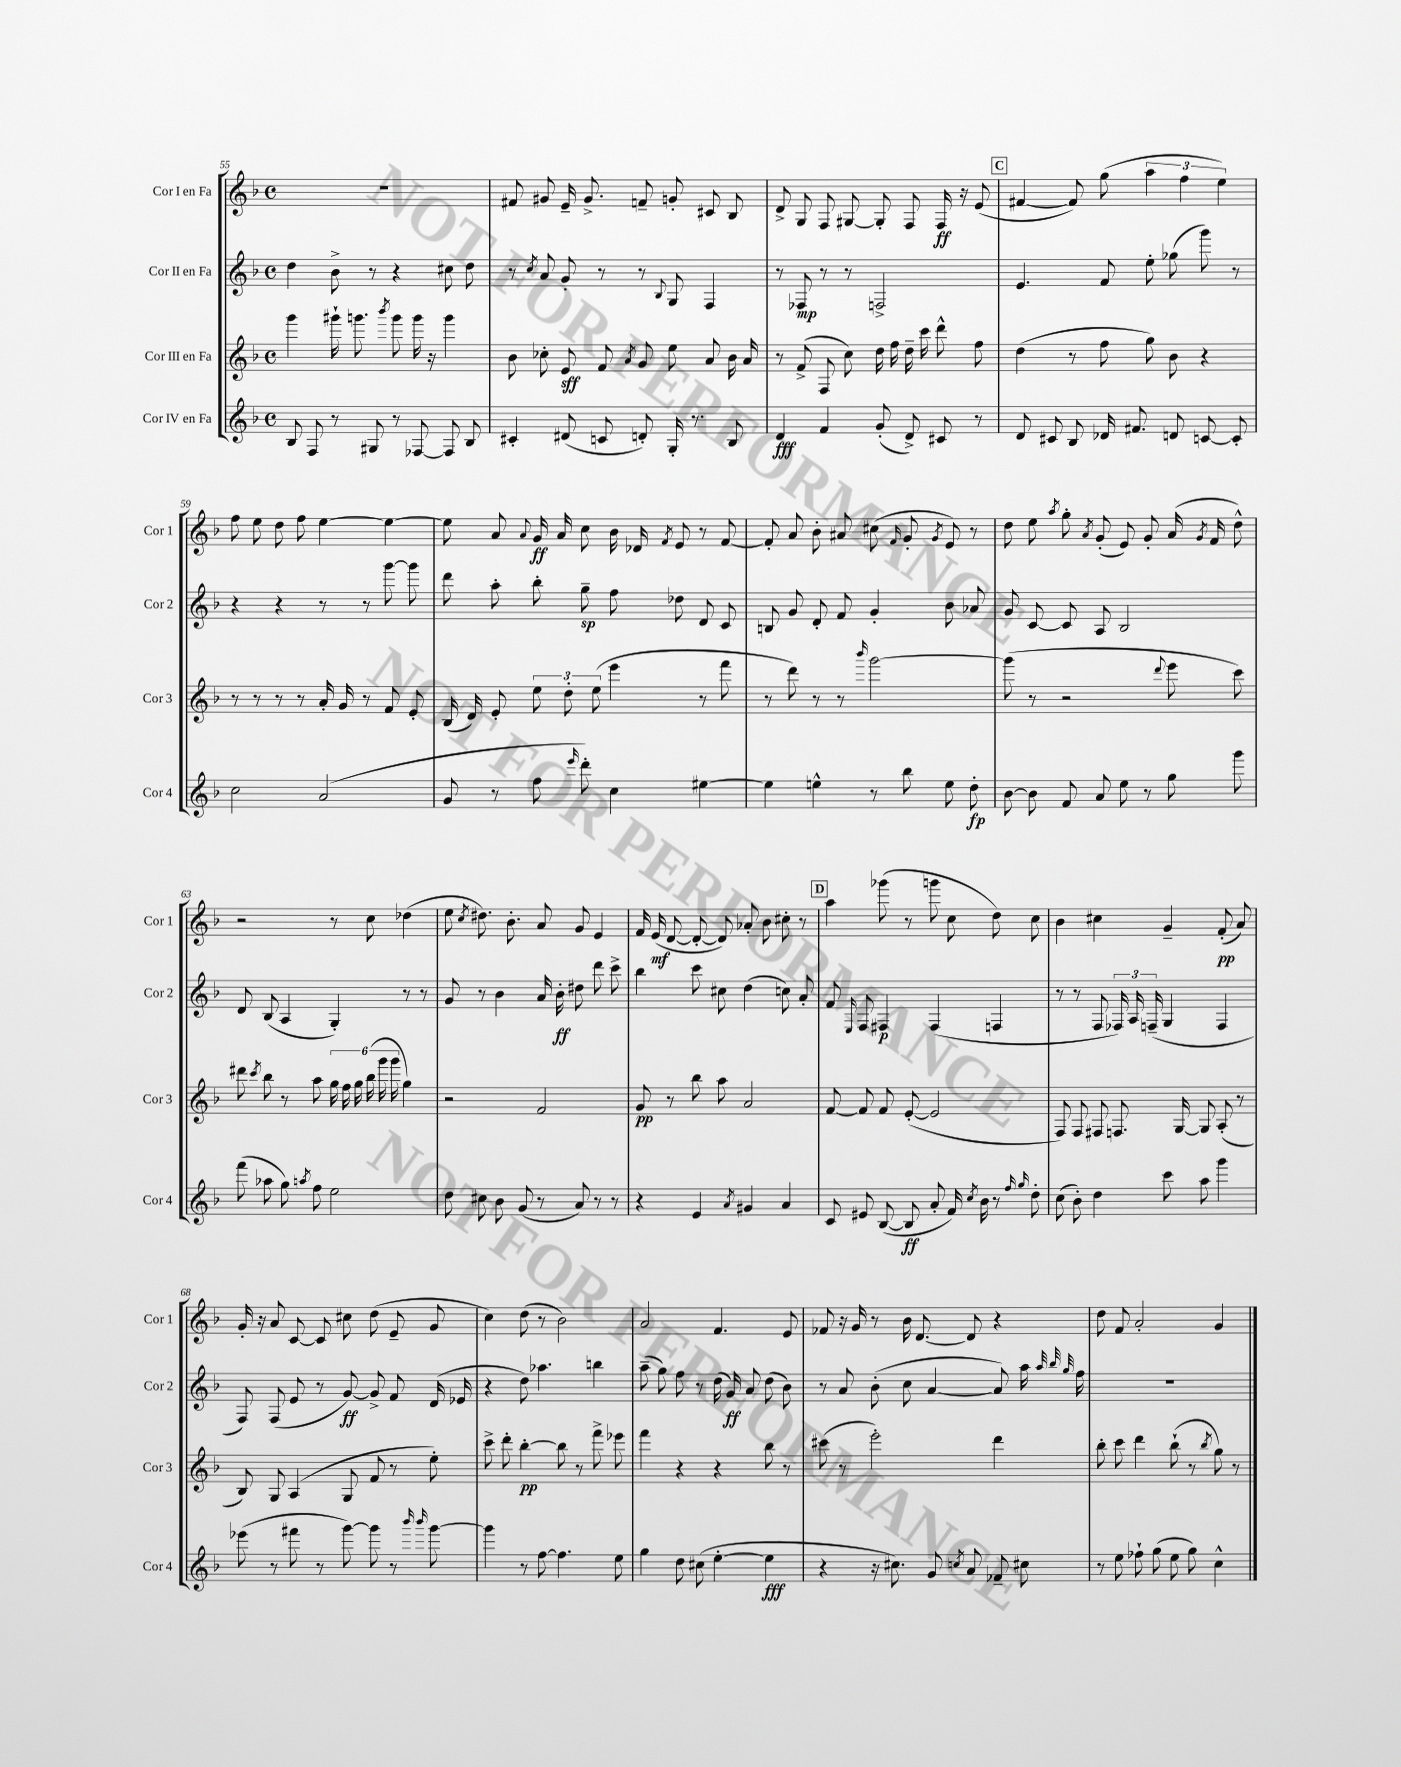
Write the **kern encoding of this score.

**kern	**dynam	**kern	**dynam	**kern	**dynam	**kern	**dynam
*part4	*part4	*part3	*part3	*part2	*part2	*part1	*part1
*staff4	*staff4	*staff3	*staff3	*staff2	*staff2	*staff1	*staff1
*I"Cor IV en Fa	*	*I"Cor III en Fa	*	*I"Cor II en Fa	*	*I"Cor I en Fa	*
*I'Cor 4	*	*I'Cor 3	*	*I'Cor 2	*	*I'Cor 1	*
*clefG2	*	*clefG2	*	*clefG2	*	*clefG2	*
*k[b-]	*	*k[b-]	*	*k[b-]	*	*k[b-]	*
*M4/4	*	*M4/4	*	*M4/4	*	*M4/4	*
*met(c)	*	*met(c)	*	*met(c)	*	*met(c)	*
=55	=55	=55	=55	=55	=55	=55	=55
8B-/	.	4ggg\	.	4dd\	.	1r	.
8F/	.	.	.	.	.	.	.
8r	.	16ggg#X`\	.	8b-^\	.	.	.
.	.	8.gggn\	.	.	.	.	.
8G#X/	.	.	.	8r	.	.	.
.	.	8qbbb-/	.	.	.	.	.
8r	.	8ggg\	.	4r	.	.	.
[8F-X/	.	16ggg\	.	.	.	.	.
.	.	16r	.	.	.	.	.
8F-/]	.	4ggg\	.	8cc#X\	.	.	.
8B-/	.	.	.	8dd\	.	.	.
=56	=56	=56	=56	=56	=56	=56	=56
4c#X'/	.	8b-\	.	8r	.	8f#X/	.
.	.	.	.	8qcc/	.	.	.
.	.	8cc-X'\	.	8a/	.	8g#X/	.
(8d#X/	.	8e/	sff	8g'/	.	16e~/	.
.	.	.	.	.	.	8.g#^/	.
8cn/	.	8f/	.	8r	.	.	.
.	.	8qa/	.	.	.	.	.
8dn'/)	.	8g/	.	8r	.	8fn~/	.
.	.	.	.	8qqB-/	.	.	.
16G'/	.	8ee\	.	8G/	.	8gn'/	.
8.r	.	.	.	.	.	.	.
.	.	8a/	.	4F/	.	8c#X/	.
8B-/	.	16b-\	.	.	.	8B-/	.
.	.	16a/	.	.	.	.	.
=57	=57	=57	=57	=57	=57	=57	=57
4d/	fff	8r	.	8r	.	8d^/	.
.	.	(8f^/	.	8F-X/	mp	8G/	.
4f/	.	8F/	.	8r	.	8F/	.
.	.	8cc\)	.	8r	.	[8G#X/	.
(8g'/	.	16dd\	.	2Fn^/	.	8G#'/]	.
.	.	16ff\	.	.	.	.	.
8d^/)	.	16dd~\	.	.	.	8F/	.
.	.	16ccc\	.	.	.	.	.
8c#X/	.	8ddd^^\	.	.	.	16F/	ff
.	.	.	.	.	.	16r	.
8r	.	8ff\	.	.	.	(8e/	.
!!LO:REH:place=s1:t=C
=58	=58	=58	=58	=58	=58	=58	=58
8d/	.	(4dd\	.	4.e/	.	[4f#X/	.
8c#X/	.	.	.	.	.	.	.
8B-/	.	8r	.	.	.	8f#/])	.
16d-X/	.	8ff\	.	8f/	.	(8gg\	.
8.f#X/	.	.	.	.	.	.	.
.	.	8gg\)	.	8ee'\	.	6aa\	.
8dn/	.	8b-\	.	(8gg-X\	.	.	.
.	.	.	.	.	.	6ff\	.
[8cn/	.	4r	.	8ggg\)	.	.	.
.	.	.	.	.	.	6ee\)	.
8c'/]	.	.	.	8r	.	.	.
!!LO:LB:g=z
=59	=59	=59	=59	=59	=59	=59	=59
2cc\	.	8r	.	4r	.	8ff\	.
.	.	8r	.	.	.	8ee\	.
.	.	8r	.	4r	.	8dd\	.
.	.	8r	.	.	.	8ff\	.
(2a/	.	16a'/	.	8r	.	[4ee\	.
.	.	16g/	.	.	.	.	.
.	.	8r	.	8r	.	.	.
.	.	8f/	.	[8ggg\	.	4ee\_	.
.	.	8e'/	.	8ggg\]	.	.	.
=60	=60	=60	=60	=60	=60	=60	=60
8g/	.	(16B-/	.	8ddd\	.	8ee\]	.
.	.	16d/)	.	.	.	.	.
8r	.	8e'/	.	8aa'\	.	8a/	.
.	.	.	.	.	.	8qqa/	.
8ff\	.	12ee\	.	8bb-'\	.	16g/	ff
.	.	.	.	.	.	16a/	.
.	.	12dd'\	.	.	.	.	.
16qqeee/	.	.	.	.	.	.	.
8ddd'\)	.	.	.	8gg~\	sp	8cc\	.
.	.	(12ee\	.	.	.	.	.
4cc\	.	4eee\	.	8ff\	.	16b-\	.
.	.	.	.	.	.	16d-X/	.
.	.	.	.	.	.	8qf/	.
.	.	.	.	8dd-X\	.	8e/	.
[4ee#X\	.	8r	.	8d/	.	8r	.
.	.	8fff\	.	8c/	.	[8f/	.
=61	=61	=61	=61	=61	=61	=61	=61
4ee#\]	.	8r	.	8Bn/	.	8f'/]	.
.	.	8ddd\)	.	8g/	.	8a/	.
4een^^\	.	8r	.	8d'/	.	8b-'\	.
.	.	8r	.	8f/	.	8a#X/	.
.	.	16qqbbb-/	.	.	.	.	.
8r	.	[2ggg\	.	4g'/	.	(8cc#X\	.
.	.	.	.	.	.	16qqf/	.
8bb-\	.	.	.	.	.	8g'/	.
.	.	.	.	.	.	8qg/	.
8ee\	.	.	.	8b-\	.	8e/)	.
8dd'\	fp	.	.	8a-X/	.	8r	.
=62	=62	=62	=62	=62	=62	=62	=62
[8b-\	.	(8ggg\]	.	8g/	.	8dd\	.
8b-\]	.	8r	.	[8c/	.	8ee\	.
.	.	.	.	.	.	8qaa/	.
8f/	.	2r	.	8c/]	.	8gg'\	.
.	.	.	.	.	.	8qa/	.
8a/	.	.	.	8A/	.	(8g'/	.
8ee\	.	.	.	2B-/	.	8e/)	.
8r	.	.	.	.	.	8g'/	.
.	.	8qqddd/	.	.	.	.	.
8gg\	.	8eee\	.	.	.	(16a/	.
.	.	.	.	.	.	8qg/	.
.	.	.	.	.	.	16f/	.
8ggg\	.	8ccc\)	.	.	.	8dd^^\)	.
!!LO:LB:g=z
=63	=63	=63	=63	=63	=63	=63	=63
(8fff\	.	8ddd#X\	.	8d/	.	2r	.
.	.	8qccc/	.	.	.	.	.
8aa-X\	.	8bb-\	.	(8B-/	.	.	.
8gg\)	.	8r	.	4A/	.	.	.
8qaan/	.	.	.	.	.	.	.
8ff\	.	8aa\	.	.	.	.	.
2ee\	.	24gg\	.	4G'/)	.	8r	.
.	.	24ff\	.	.	.	.	.
.	.	24gg\	.	.	.	.	.
.	.	(24bb-\	.	.	.	8cc\	.
.	.	24ggg\	.	.	.	.	.
.	.	24ggg\	.	.	.	.	.
.	.	4gg\)	.	8r	.	(4dd-X\	.
.	.	.	.	8r	.	.	.
=64	=64	=64	=64	=64	=64	=64	=64
8dd\	.	2r	.	8g/	.	8ee\	.
.	.	.	.	.	.	8qcc/	.
8cc#X\	.	.	.	8r	.	8.dd#X\)	.
8b-\	.	.	.	4b-\	.	.	.
.	.	.	.	.	.	8.b-'\	.
(8g/	.	.	.	.	.	.	.
8r	.	2f/	.	16a/	.	8a/	.
.	.	.	.	16b-'\	ff	.	.
8a/)	.	.	.	8dd#X\	.	8g/	.
8r	.	.	.	8ddd\	.	4e/	.
8r	.	.	.	8ccc^\	.	.	.
=65	=65	=65	=65	=65	=65	=65	=65
4r	.	8g/	pp	4bb-\	.	16f/	.
.	.	.	.	.	.	(16e/	mf
.	.	8r	.	.	.	[8d/	.
4e/	.	8bb-\	.	8ccc\	.	8d'/_	.
.	.	8aa\	.	8cc#X\	.	8d/])	.
8qa/	.	.	.	.	.	.	.
4g#X/	.	2a/	.	(4dd\	.	8a-X'/	.
.	.	.	.	.	.	8b-\	.
4a/	.	.	.	8ccn\)	.	8cc#X'\	.
.	.	.	.	8a'/	.	8r	.
!!LO:REH:place=s1:t=D
=66	=66	=66	=66	=66	=66	=66	=66
8c/	.	[8f/	.	8f/	.	4aa\	.
.	.	.	.	16qqE/	.	.	.
8e#X/	.	8f/]	.	8F/	.	.	.
([8B-/	.	8f/	.	4F#X/	p	(8ggg-X\	.
8B-/]	ff	([8e'/	.	.	.	8r	.
8a'/	.	2e/]	.	(4F#/	.	8gggn\	.
16f/)	.	.	.	.	.	8cc\	.
8qcc/	.	.	.	.	.	.	.
16b-\	.	.	.	.	.	.	.
8r	.	.	.	4Fn/	.	8dd\)	.
16qqff/	.	.	.	.	.	.	.
16qqgg/	.	.	.	.	.	.	.
8dd'\	.	.	.	.	.	8cc\	.
=67	=67	=67	=67	=67	=67	=67	=67
(8cc\	.	8F/)	.	8r	.	4b-\	.
8b-'\)	.	8F/	.	8r	.	.	.
4dd\	.	8F#X/	.	8F/	.	4cc#X\	.
.	.	8.Fn/	.	24F-X/)	.	.	.
.	.	.	.	24A/	.	.	.
.	.	.	.	(24Fn~/	.	.	.
8ccc\	.	.	.	4G/	.	4g~/	.
.	.	[16G/	.	.	.	.	.
8aa\	.	8G/]	.	.	.	.	.
4ggg\	.	(8A'/	.	4F/	.	(8f'/	pp
.	.	8r	.	.	.	8a/)	.
!!LO:LB:g=z
=68	=68	=68	=68	=68	=68	=68	=68
(8eee-X\	.	8B-/)	.	8F/)	.	16g'/	.
.	.	.	.	.	.	16r	.
8r	.	8G/	.	(8F/	.	8a/	.
8fff#X\	.	(4A/	.	8e/	.	[8c/	.
8r	.	.	.	8r	.	8c/]	.
[8ggg\)	.	8G/	.	[8g/)	ff	8cc#X\	.
8ggg\]	.	8f/	.	8g^/]	.	(8dd\	.
8r	.	8r	.	8f/	.	8e~/	.
16qqbbb-/	.	.	.	.	.	.	.
16qqbbb-/	.	.	.	.	.	.	.
[8ggg\	.	8ee'\)	.	(16d/	.	8g/	.
.	.	.	.	16e-X/	.	.	.
=69	=69	=69	=69	=69	=69	=69	=69
4ggg\]	.	8ccc^\	.	4r	.	4cc\)	.
.	.	8ddd'\	.	.	.	.	.
8r	.	[4bb-'\	pp	8dd\)	.	(8dd\	.
[8ff\	.	.	.	4.aa-X\	.	8r	.
4.ff\]	.	8bb-\]	.	.	.	2b-\)	.
.	.	8r	.	.	.	.	.
.	.	8fff^\	.	4bbn\	.	.	.
8ee\	.	8eee-X\	.	.	.	.	.
=70	=70	=70	=70	=70	=70	=70	=70
4gg\	.	4fff\	.	(8aa~\	.	2a/	.
.	.	.	.	8gg\)	.	.	.
8dd\	.	4r	.	8ff\	.	.	.
(8cc#X\	.	.	.	8r	.	.	.
[4ee'\	.	4r	.	(16dd\	.	4.f/	.
.	.	.	.	16g/)	ff	.	.
.	.	.	.	8a/	.	.	.
4ee\]	fff	8bb-\	.	(8dd\	.	.	.
.	.	8r	.	8b-\)	.	8e/	.
=71	=71	=71	=71	=71	=71	=71	=71
4r	.	(8ccc#X\	.	8r	.	8f-X/	.
.	.	8r	.	8a/	.	16r	.
.	.	.	.	.	.	16g/	.
16r	.	2eee'\)	.	(8b-'\	.	8r	.
8.cc#X\)	.	.	.	.	.	.	.
.	.	.	.	8cc\	.	16b-\	.
.	.	.	.	.	.	[8.d/	.
8g/	.	.	.	[4a/	.	.	.
8qccn/	.	.	.	.	.	.	.
8a/	.	.	.	.	.	8d/]	.
8f-X~/	.	4ddd\	.	8a/])	.	4r	.
8cc#X\	.	.	.	16aa\	.	.	.
.	.	.	.	32qqaa/	.	.	.
.	.	.	.	32qqbb-/	.	.	.
.	.	.	.	32qqgg/	.	.	.
.	.	.	.	16ff\	.	.	.
=72	=72	=72	=72	=72	=72	=72	=72
8r	.	8bb-'\	.	1r	.	8dd\	.
8ee\	.	8ccc\	.	.	.	8f/	.
8ff-X`\	.	4ddd\	.	.	.	2a'/	.
(8gg\	.	.	.	.	.	.	.
8ee\	.	(8bb-`\	.	.	.	.	.
8gg\)	.	8r	.	.	.	.	.
.	.	8qbb-/	.	.	.	.	.
4cc^^\	.	8gg\)	.	.	.	4g/	.
.	.	8r	.	.	.	.	.
==	==	==	==	==	==	==	==
*-	*-	*-	*-	*-	*-	*-	*-
